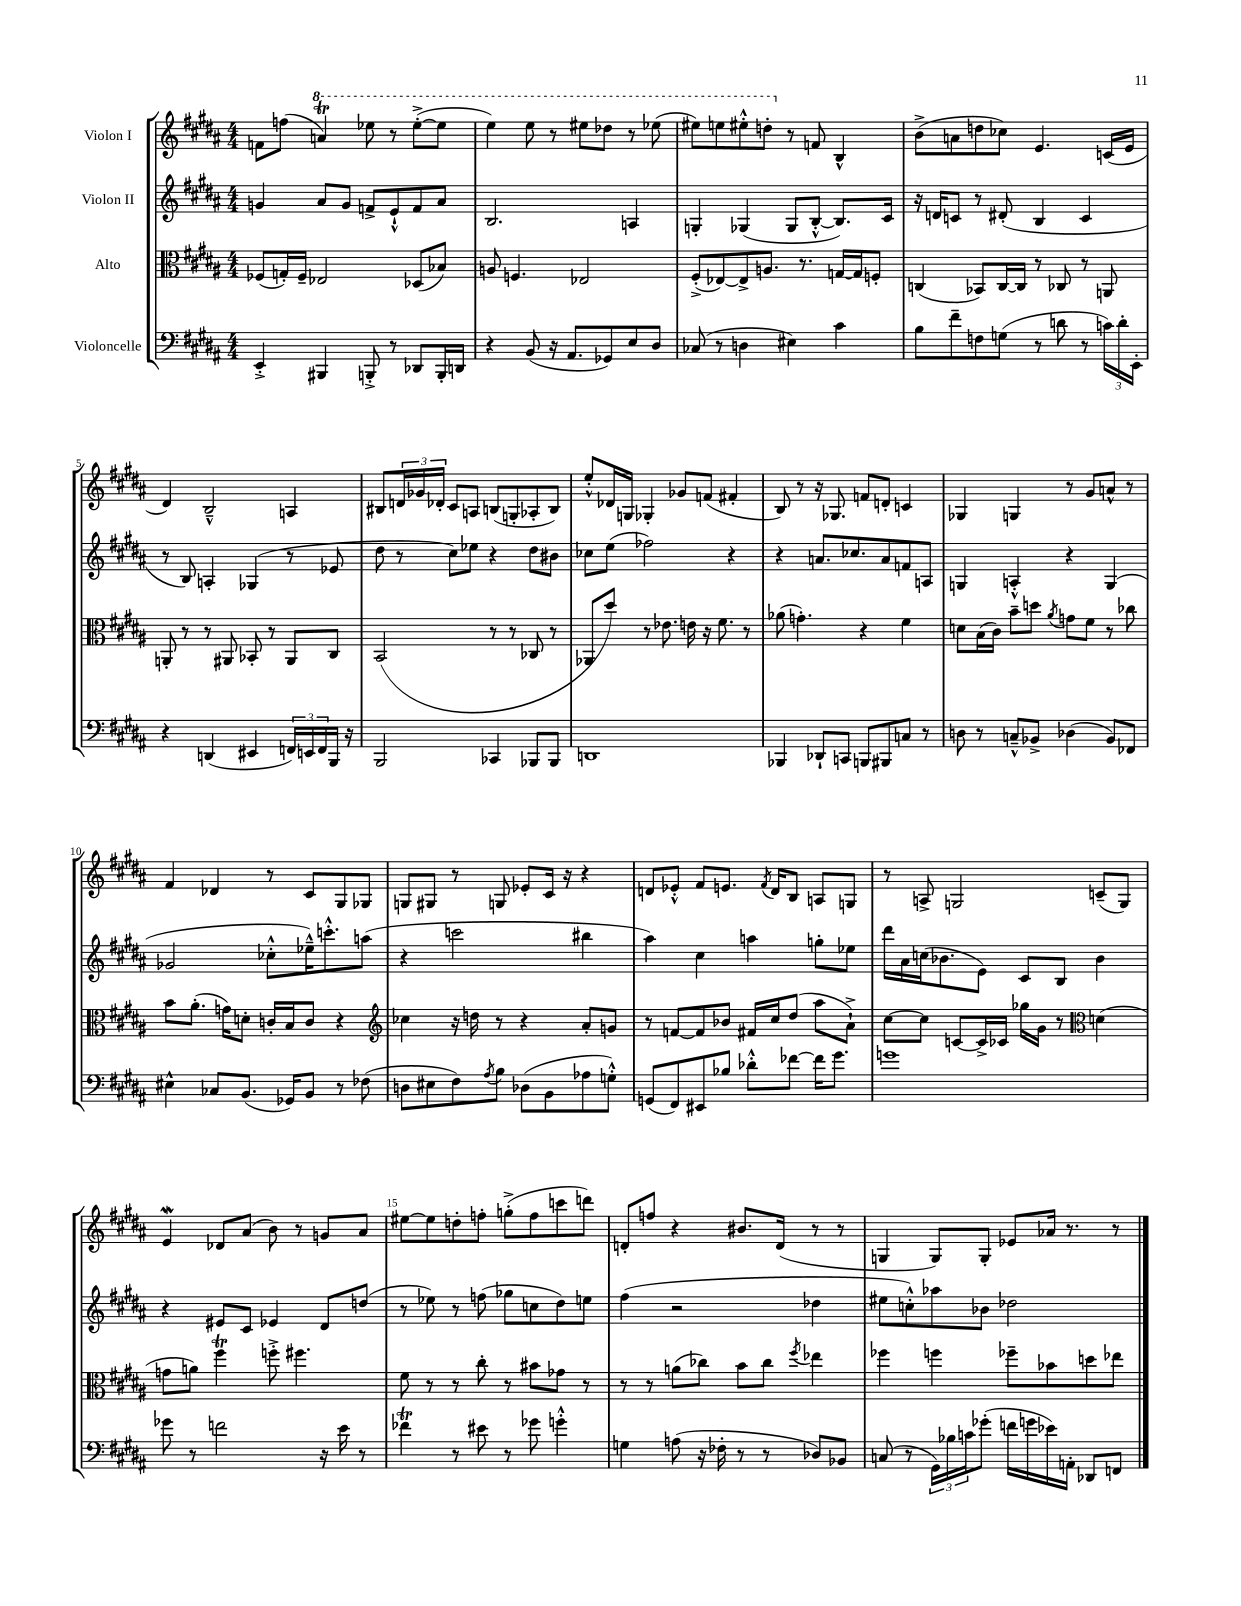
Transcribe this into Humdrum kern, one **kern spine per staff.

**kern	**kern	**kern	**kern
*staff4	*staff3	*staff2	*staff1
*clefF4	*clefC3	*clefG2	*clefG2
*k[f#c#g#d#a#]	*k[f#c#g#d#a#]	*k[f#c#g#d#a#]	*k[f#c#g#d#a#]
*M4/4	*M4/4	*M4/4	*M4/4
4EE'^/	(8F-/L	4g/	8f\L
.	16G'/L)	.	(8ff\J
.	16F-~/JJ	.	.
4BBB#/	2E-/	8a#/L	4aa/)
.	.	8g/J	.
8BBB'^/	.	8f^/L	8eee-\
8r	.	8e`^^/	8r
8DD-/L	(8D-/L	8f/	([8eee-'^\L
16BBB'/L	8B-/J)	8a#/J	8eee-\]J
16DD/JJ	.	.	.
=	=	=	=
4r	8A/	2.B/	4eee\)
.	4.F/	.	.
(8BB/	.	.	8eee\
16r	.	.	8r
8.AA#/L	.	.	.
.	2E-/	.	8eee#\L
8GG-/)	.	.	8ddd-\J
8E/	.	4A/	8r
8D#/J	.	.	(8eee-\
=	=	=	=
(8C-/	(8F#'^/L	4G'/	8eee#\L)
8r	[8E-/)	.	8eee\
4D\	8E-^/]	(4G-/	8eee#'^^\
.	8.A/J	.	8ddd'\J
4E#\)	.	8G-/L	8r
.	8.r	.	.
.	.	[8B'^^/J	8f/
4c#\	[16G/LL	8.B/]L)	4B^^/
.	16G/]J	.	.
.	8F'/J	.	.
.	.	16c#/Jk	.
=	=	=	=
8B\L	(4C/	16r	(8b^\L
.	.	16d/LK	.
8f#~\	.	8c/J	8a\
8F\	8BB-/L)	8r	8dd\
(8G\J	[16C/L	(8d#'/	8cc-\J)
.	16C/]JJ	.	.
8r	8r	4B/	4.e/
8d\	8C-/	.	.
8r	8r	4c/	.
24c\LL)	8AA/	.	(16c/LL
24d'\	.	.	.
.	.	.	16e/JJ
24EE'\JJ	.	.	.
=	=	=	=
4r	8AA'/	8r	4d#/)
.	8r	8B/)	.
(4DD/	8r	4A'/	2B~^^/
.	8AA#/	.	.
4EE#/	8BB-'/	(4G-/	.
.	8r	.	.
24FF/LL)	8AA#/L	8r	4A/
24EE/	.	.	.
24FF/	.	.	.
16BBB/JJ	8C#/J	8e-/	.
16r	.	.	.
=	=	=	=
2BBB/	(2BB/	8dd#\	8B#/L
.	.	8r	24d/L
.	.	.	24g-/
.	.	.	24d-'/JJ
.	.	8cc#\L)	8c#/L
.	.	8ee-\J	8A/J
4CC-/	8r	4r	(8B/L
.	8r	.	8G'/
8BBB-/L	8C-/	8dd#\L	8A-'/
8BBB-/J	8r	8b#\J	8B/J)
=	=	=	=
1DD	8AA-/L	8cc-\L	8ee'^^/L
.	8dd#/J)	(8ee\J	16d-/L
.	.	.	16G/JJ
.	8r	2ff-\)	4G-'/
.	8.e-\	.	.
.	.	.	8g-/L
.	16e\	.	.
.	16r	.	(8f/J
.	8.f#\	.	.
.	.	4r	4f#'/
.	8r	.	.
=	=	=	=
4BBB-/	(8a-\	4r	8B/)
.	4.g'\)	.	8r
8DD-`/L	.	8.a/L	16r
.	.	.	8.G-/
8CC/J	.	.	.
.	.	8.cc-/	.
8BBB/L	4r	.	8f/L
8BBB#/	.	8a/	8d'/J
8C/J	4f#\	8f/	4c/
8r	.	8A/J	.
=	=	=	=
8D\	8d\L	4G/	4G-/
8r	(16B\L	.	.
.	16c#\JJ)	.	.
8C~^^/L	8b~\L	4A'^^/	4G/
8BB-^/J	8dd\J	.	.
.	8qa#/	.	.
(4D-\	8g\L	4r	8r
.	8f#\J	.	8g#/L
8BB-/L)	8r	(4G/	8a^^/J
8FF-/J	8cc-\	.	8r
=	=	=	=
4E#^^\	8b\L	2g-/	4f#/
.	(8.a#'\J	.	.
8C-/L	.	.	4d-/
.	16g\LK)	.	.
(8.BB/J	8d'\J	.	.
.	16c'/LL	8cc-'^^\L	8r
16GG-/LK)	16B/J	.	.
8BB/J	8c/J	16ee-~^^\K)	8c#/L
.	.	8.ccc'^^\	.
8r	4r	.	8G#/
(8F-\	.	(8aa\J	8G-/J
=	=	=	=
*	*clefG2	*	*
8D\L	4cc-\	4r	8G/L
8E#\	.	.	8G#/J
8F#\)	16r	2ccc\	8r
.	16dd\	.	.
8qA#/	.	.	.
8B\J	8r	.	8G/
(8D-\L	4r	.	8e-'/L
8BB\	.	.	16c#/Jk
.	.	.	16r
8A-\	8a#'/L	4bb#\	4r
8G'^^\J)	8g/J	.	.
=	=	=	=
(8GG/L	8r	4aa#\)	8d/L
8FF#/)	[8f/L	.	8e-'^^/J
8EE#/	8f/]	4cc#\	8f#/L
8B-/J	8b-/J	.	8.e/J
8d-'^^\L	16f#/LL	4aa\	.
.	.	.	8qf#/
.	16cc#/J	.	16d/LK
[8f-\J	(8dd#/J	.	8B/J
16f-\]LK	8aa#\L	8gg'\L	8A/L
8.g#\J	.	.	.
.	8a#`^\J)	8ee-\J	8G/J
=	=	=	=
1g	[8cc#\L	16ddd#\LL	8r
.	.	16a#\	.
.	8cc#\]J	(16cc\J	8A^/
.	.	8.b-\	.
.	[8c/L	.	2G/
.	16c^/]L	8e\J)	.
.	16c-/JJ	.	.
.	16gg-\LL	8c#/L	.
.	16g#\JJ	.	.
.	8r	8B/J	.
*	*clefC3	*	*
.	(4d\	4b-\	(8c~/L
.	.	.	8G/J)
=	=	=	=
8g-\	8g\L	4r	4e/
8r	8a\J)	.	.
2f\	4ff#\	8e#/L	8d-/L
.	.	8c#/J	(8a#/J
.	8ff'^\	4e-/	8b\)
.	4.ff#\	.	8r
16r	.	8d#/L	8g/L
16e\	.	.	.
8r	.	(8dd/J	8a#/J
=	=	=	=
4f-\	8f#\	8r	[8ee#\L
.	8r	8ee-\)	8ee#\]
8r	8r	8r	8dd'\
8e#\	8cc#'\	(8ff\	8ff'\J
8r	8r	8gg-\L	(8gg'^\L
8g-\	8b#\L	8cc\	8ff\
4g'^^\	8g-\J	8dd#\)	8ccc\
.	8r	8ee\J	8ddd\J)
=	=	=	=
4G\	8r	(4ff#\	8d'/L
.	8r	.	8ff/J
(8A\	(8a\L	2r	4r
16r	8cc-\J)	.	.
16F-'\	.	.	.
8r	8b\L	.	8.b#/L
8r	8cc-\J	.	.
.	.	.	(16d/Jk
.	8qff#/	.	.
8D-/L)	4ee-\	4dd-\	8r
8BB-/J	.	.	8r
=	=	=	=
(8C/	4ff-\	8ee#\L	4G/
8r	.	8cc'^^\)	.
24GG#\LL)	4ff\	8aa-\	8G/L)
24B-\	.	.	.
24c\J	.	.	.
(8g-'\J	.	8b-\J	8G'/J
16f\LL	8ff-~\L	2dd-\	8e-/L
16g\	.	.	.
16e-\)	8b-\	.	16a-/Jk
16AA'\JJ	.	.	8.r
8DD-/L	8dd\	.	.
8FF/J	8ee-\J	.	8r
==	==	==	==
*-	*-	*-	*-
